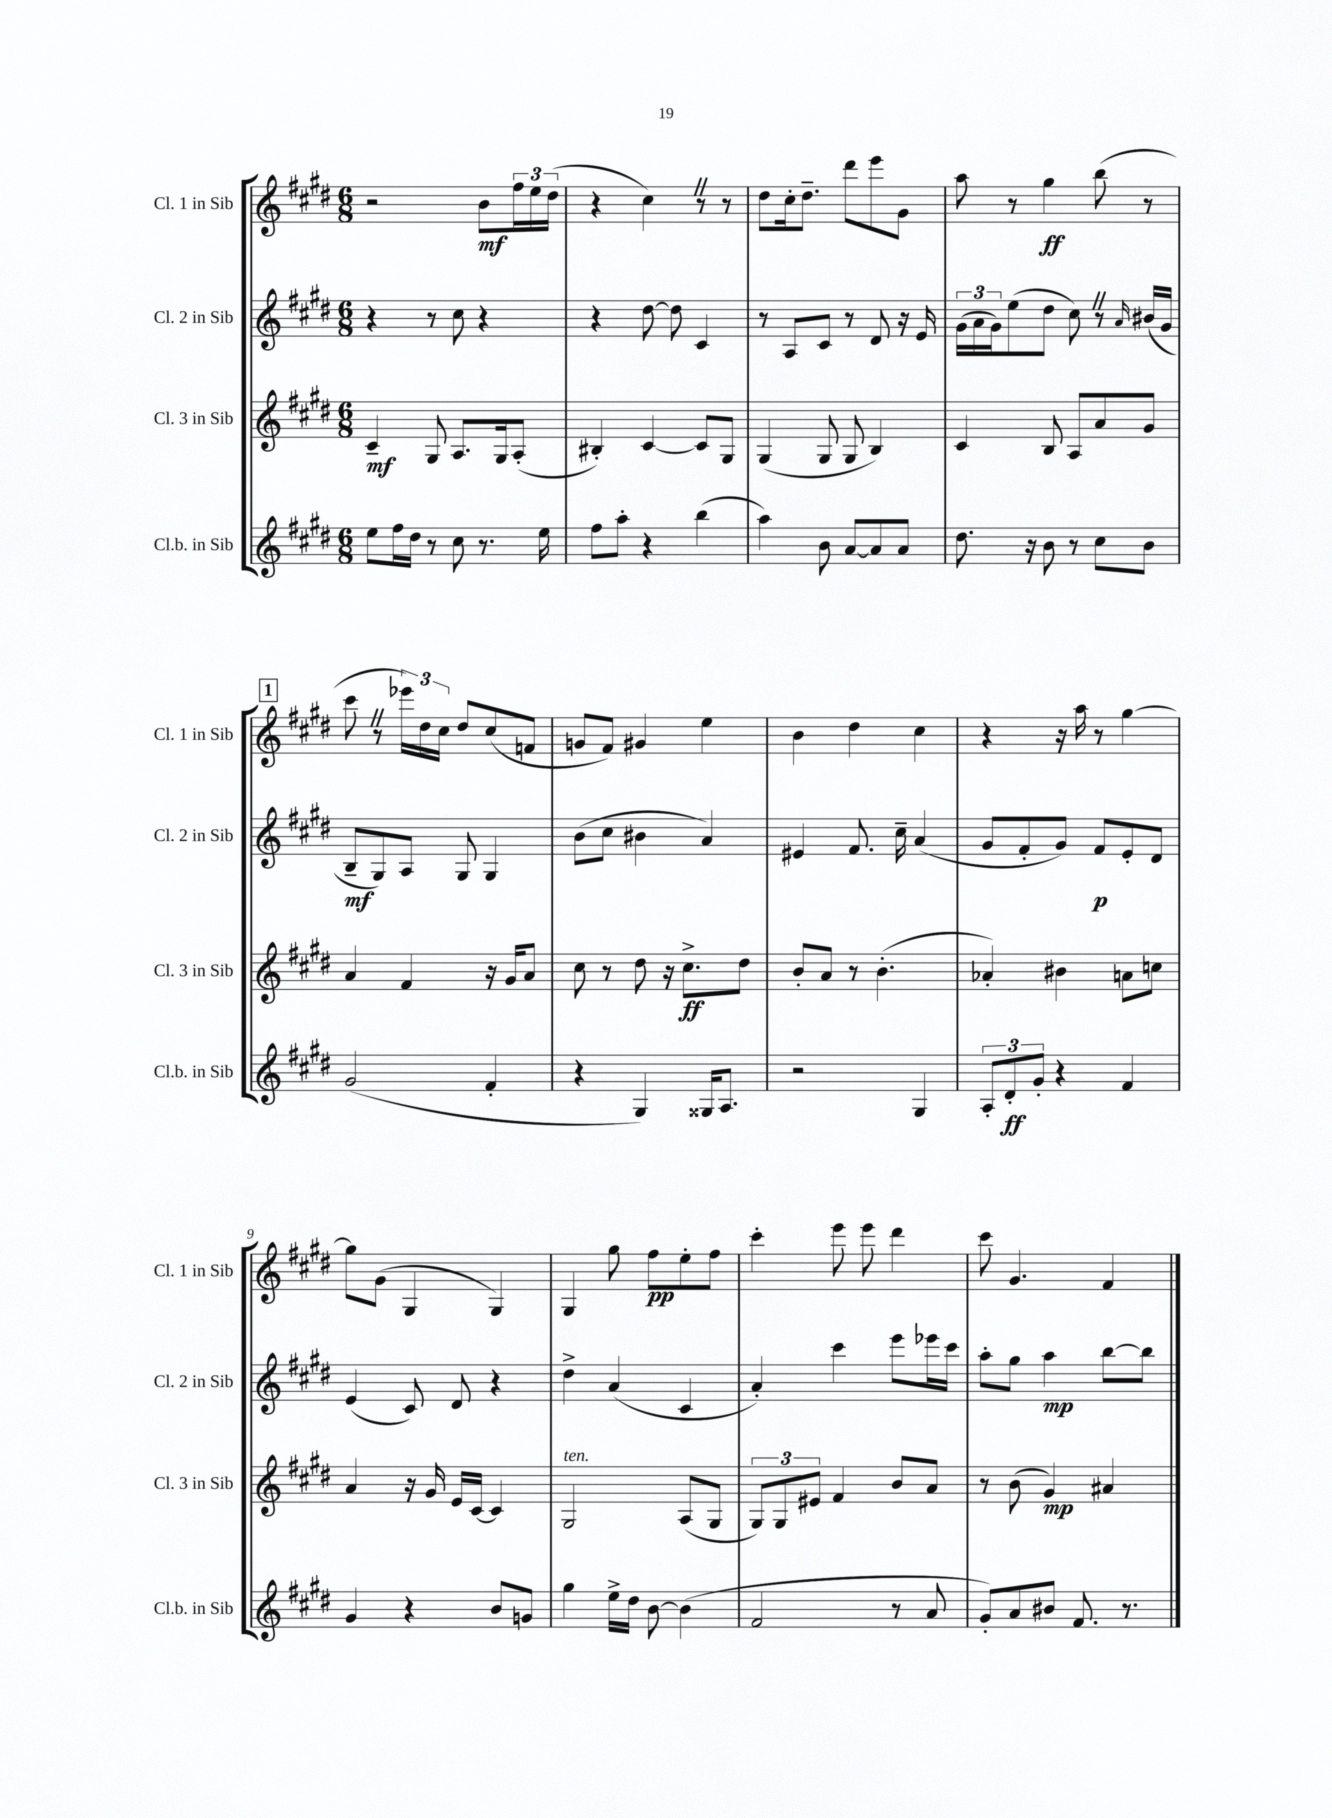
<<
\new StaffGroup <<
\new Staff = "s0" \with { instrumentName = "Cl. 1 in Sib" shortInstrumentName = "Cl. 1 in Sib" } {
    \clef treble \key e \major \numericTimeSignature \time 6/8
    r2 b'8\mf \tuplet 3/2 { fis''16 e''16 dis''16( } |
    r4 cis''4) \once \override BreathingSign.text = \markup { \musicglyph "scripts.caesura.straight" } \breathe r8 r8 |
    dis''8 cis''16-. dis''8.-- dis'''8 e'''8 gis'8 |
    a''8 r8 gis''4\ff b''8( r8 |
    \mark \markup { \box "1" } cis'''8 \once \override BreathingSign.text = \markup { \musicglyph "scripts.caesura.straight" } \breathe r8 \tuplet 3/2 { ees'''16) dis''16 cis''16 } dis''8 cis''8( f'8 |
    g'8 fis'8) gis'4 e''4 |
    b'4 dis''4 cis''4 |
    r4 r16 a''16 r8 gis''4~ |
    gis''8 gis'8( gis4 gis4) |
    gis4 gis''8 fis''8\pp e''8-. fis''8 |
    cis'''4-. e'''8 e'''8 dis'''4 |
    cis'''8 gis'4. fis'4 \bar "|." |
}
\new Staff = "s1" \with { instrumentName = "Cl. 2 in Sib" shortInstrumentName = "Cl. 2 in Sib" } {
    \clef treble \key e \major \numericTimeSignature \time 6/8
    r4 r8 cis''8 r4 |
    r4 dis''8~ dis''8 cis'4 |
    r8 a8 cis'8 r8 dis'8 r16 e'16 |
    \tuplet 3/2 { gis'16( a'16 gis'16) } e''8( dis''8 cis''8) \once \override BreathingSign.text = \markup { \musicglyph "scripts.caesura.straight" } \breathe r8 \grace { a'16 } bis'16( gis'16 |
    \mark \markup { \box "1" } b8--\mf gis8) a8 gis8 gis4 |
    b'8( cis''8 bis'4 a'4) |
    eis'4 fis'8. cis''16-- a'4( |
    gis'8 fis'8-. gis'8) fis'8\p e'8-. dis'8 |
    e'4( cis'8) dis'8 r4 |
    dis''4-> a'4( cis'4 |
    a'4-.) cis'''4 e'''8 ees'''16 cis'''16 |
    a''8-. gis''8 a''4\mp b''8~ b''8 \bar "|." |
}
\new Staff = "s2" \with { instrumentName = "Cl. 3 in Sib" shortInstrumentName = "Cl. 3 in Sib" } {
    \clef treble \key e \major \numericTimeSignature \time 6/8
    cis'4--\mf gis8 a8. gis16 a8-.( |
    bis4-.) cis'4~ cis'8 gis8 |
    gis4( gis8 gis8 b4) |
    cis'4 b8 a8 a'8 gis'8 |
    \mark \markup { \box "1" } a'4 fis'4 r16 gis'16 a'8 |
    cis''8 r8 dis''8 r16 cis''8.->\ff dis''8 |
    b'8-. a'8 r8 b'4.-.( |
    aes'4-.) bis'4 a'8 c''8 |
    a'4 r16 gis'16 e'16 cis'16~ cis'4 |
    gis2^\markup { \italic "ten." } a8( gis8 |
    \tuplet 3/2 { gis8) gis8 eis'8 } fis'4 b'8 a'8 |
    r8 b'8( gis'4\mp) ais'4 \bar "|." |
}
\new Staff = "s3" \with { instrumentName = "Cl.b. in Sib" shortInstrumentName = "Cl.b. in Sib" } {
    \clef treble \key e \major \numericTimeSignature \time 6/8
    e''8 fis''16 dis''16 r8 cis''8 r8. e''16 |
    fis''8 a''8-. r4 b''4( |
    a''4) b'8 a'8~ a'8 a'8 |
    dis''8. r16 b'8 r8 cis''8 b'8 |
    \mark \markup { \box "1" } gis'2( fis'4-. |
    r4 gis4) gisis16 a8. |
    r2 gis4 |
    \tuplet 3/2 { a8-. dis'8-.\ff gis'8-. } r4 fis'4 |
    gis'4 r4 b'8 g'8 |
    gis''4 e''16-> dis''16 b'8~ b'4( |
    fis'2 r8 a'8 |
    gis'8-.) a'8 bis'8 fis'8. r8. \bar "|." |
}
>>
>>
